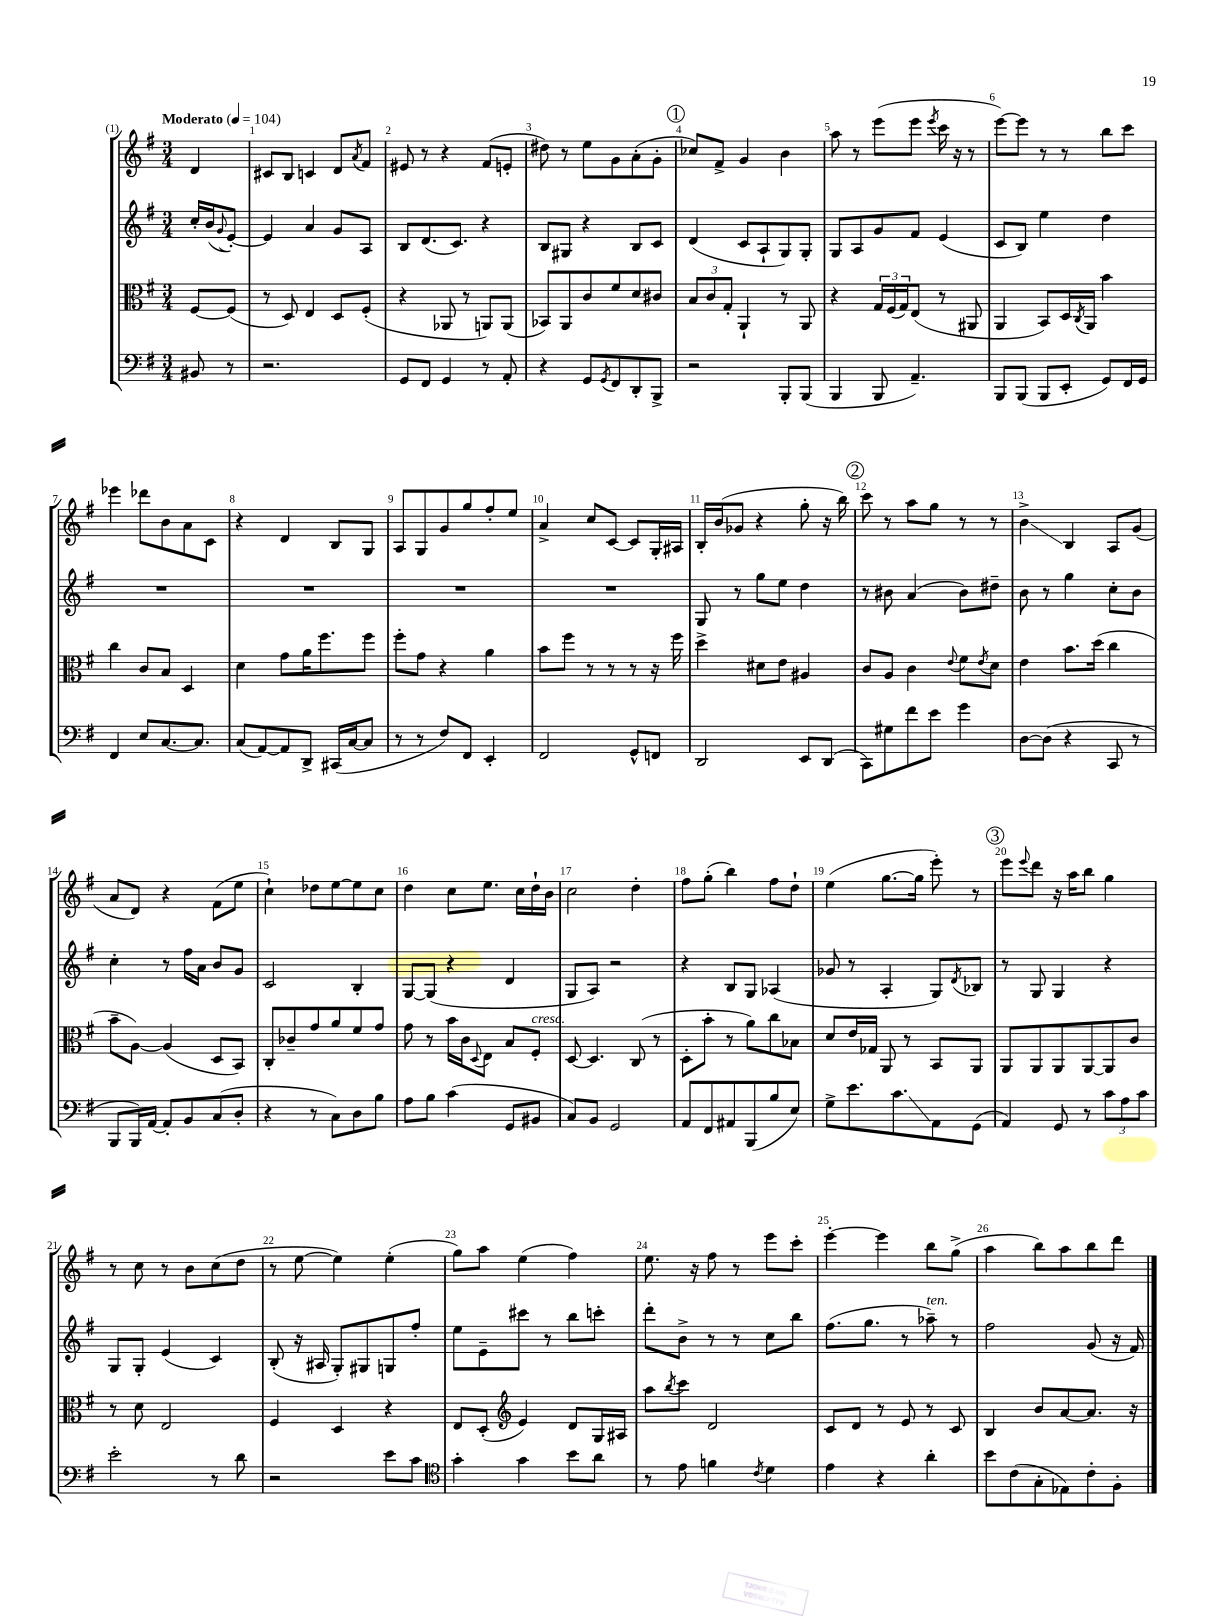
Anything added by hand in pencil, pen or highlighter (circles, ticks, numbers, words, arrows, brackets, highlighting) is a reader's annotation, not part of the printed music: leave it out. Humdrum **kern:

**kern	**kern	**kern	**kern
*staff4	*staff3	*staff2	*staff1
*clefF4	*clefC3	*clefG2	*clefG2
*k[f#]	*k[f#]	*k[f#]	*k[f#]
*M3/4	*M3/4	*M3/4	*M3/4
*MM104	*MM104	*MM104	*MM104
8BB#/	[8F#/L	16cc'/LL	4d/
.	.	(16b/J	.
.	.	8qqg/	.
8r	(8F#/]J	[8e'/J)	.
=	=	=	=
2.r	8r	4e/]	8c#/L
.	8D/)	.	8B/J
.	4E/	4a/	4c/
.	8D/L	8g/L	8d/L
.	.	.	8qa/
.	(8F#'/J	8A/J	8f#/J
=	=	=	=
8GG/L	4r	8B/L	8e#/
8FF#/J	.	(8.d/	8r
4GG/	8AA-/	.	4r
.	.	8.c/J)	.
.	8r	.	.
8r	8AA/L)	4r	(8f#/L
8AA'/	(8AA/J	.	8e'/J
=	=	=	=
4r	8BB-/L)	8B/L	8dd#\)
.	8AA/	8G#/J	8r
8GG/L	8c/	4r	8ee\L
8qGG/	.	.	.
8FF#/	8f#/	.	8g\
8DD'/	8d/	8B/L	(8a'\
8BBB^/J	8c#/J	8c/J	8g'\J
=	=	=	=
2r	12B/L	(4d/	8cc-/L)
.	12c/	.	.
.	.	.	8f#^/J
.	12G'/J	.	.
.	4AA`/	8c/L	4g/
.	.	8A`/	.
8BBB'/L	8r	8G/)	4b\
(8BBB/J	8AA/	8G'/J	.
=	=	=	=
4BBB/	4r	8G/L	8aa\
.	.	8A/	8r
8BBB/	24G/LL	8g/	(8eee\L
.	(24F#/	.	.
.	24G/J)	.	.
4.AA~/)	(8E/J	8f#/J	8eee\J
.	.	.	8qeee/
.	8r	(4e/	16ccc\
.	.	.	16r
.	8AA#/	.	8r
=	=	=	=
8BBB/L	4AA/	8c/L	[8eee\L)
(8BBB/J	.	8B/J)	8eee\]J
8BBB/L	8BB/L)	4ee\	8r
8EE'/J	16D/L	.	8r
.	8qC/	.	.
.	16AA/JJ	.	.
8GG/L)	4b\	4dd\	8bb\L
16FF#/L	.	.	8ccc\J
16GG/JJ	.	.	.
=	=	=	=
4FF#/	4cc\	2.r	4eee-\
8E/L	8c/L	.	8ddd-\L
[8.C/	8B/J	.	8b\
.	4D/	.	8a\
8.C/]J	.	.	.
.	.	.	8c\J
=	=	=	=
(8C/L	4d\	2.r	4r
[8AA/)	.	.	.
8AA/]	8g\L	.	4d/
8DD^/J	16a\K	.	.
.	8.ff#\	.	.
(16CC#/LL	.	.	8B/L
[16C/J	.	.	.
8C/]J	8ff#\J	.	8G/J
=	=	=	=
8r	8ff#'\L	2.r	8A/L
8r	8g\J	.	8G/
8F#/L)	4r	.	8g/
8FF#/J	.	.	8gg/
4EE'/	4a\	.	8ff#'/
.	.	.	8ee/J
=	=	=	=
2FF#/	8b\L	2.r	4a^/
.	8ff#\J	.	.
.	8r	.	8cc/L
.	8r	.	[8c/J
8GG^^/L	8r	.	8c/]L
8FF/J	16r	.	16G'/L
.	16ff#\	.	16A#/JJ
=	=	=	=
2DD/	4dd^\	8G/	16B'/LL
.	.	.	(16b/J
.	.	8r	8g-/J
.	8d#\L	8gg\L	4r
.	8e\J	8ee\J	.
8EE/L	4A#/	4dd\	8gg'\
(8DD/J	.	.	16r
.	.	.	16bb\)
=	=	=	=
8CC\L)	8c/L	8r	8ccc\
8G#\	8A/J	8b#\	8r
8f#\	4c\	(4a/	8aa\L
8e\J	.	.	8gg\J
.	8qqe/	.	.
4g\	8f#\L	8b#\L)	8r
.	8qe/	.	.
.	8d\J	8dd#~\J	8r
=	=	=	=
[8D\L	4e\	8b\	4b^\
(8D\]J	.	8r	.
4r	8.b\L	4gg\	4B/
.	(16dd\Jk	.	.
8CC/	4cc\	8cc'\L	8A/L
8r	.	8b\J	(8g/J
=	=	=	=
8BBB/L	8b~\L	4cc'\	8a/L
16BBB/L)	[8A\J)	.	8d/J)
[16AA/JJ	.	.	.
8AA'/]L	(4A/]	8r	4r
8BB/	.	16ff#\LL	.
.	.	16a\JJ	.
(8C/	8D/L	8b/L	(8f#\L
8D'/J	8BB/J)	8g/J	8ee\J
=	=	=	=
4r	8C'/L	2c/	4cc`\)
.	8c-~/	.	.
8r	8g/	.	8dd-\L
8C\L)	8a/	.	[8ee\
8D\	8f#/	4B'/	8ee\]
8B\J	8g/J	.	8cc\J
=	=	=	=
8A\L	8g\	[8G/L	4dd\
8B\J	8r	(8G/]J	.
(4c\	16b\LL	4r	8cc\L
.	16c\J	.	.
.	8qqD/	.	.
.	8E\J	.	8.ee\J
8GG/L	8B/L	4d/	.
.	.	.	16cc\LL
8BB#/J	8F#'/J	.	16dd`\
.	.	.	16b\JJ
=	=	=	=
8C/L)	[8D/	8G/L	2cc\
8BB/J	4.D/]	8A/J)	.
2GG/	.	2r	.
.	(8C/	.	4dd'\
.	8r	.	.
=	=	=	=
8AA/L	8D'\L	4r	8ff#\L
8FF#/	8b'\J	.	(8gg'\J
8AA#/	8r	8B/L	4bb\)
(8BBB/	8a\L)	8G/J	.
8B/	8cc\	(4A-/	8ff#\L
8E/J)	8B-\J	.	8dd`\J
=	=	=	=
8G^\L	8d/L	8g-/	(4ee\
8.e\	16e/L	8r	.
.	16G-/JJ	.	.
.	8AA/	4A'/	[8.gg\L
8.c\	.	.	.
.	8r	.	.
.	.	.	16gg\]Jk
8AA\	8BB/L	8G/L)	8eee'\)
.	.	8qd/	.
(8GG\J	8AA/J	8B-/J	8r
=	=	=	=
4AA/)	8AA/L	8r	8eee\L
.	.	.	8qqeee/
.	8AA/	8G/	8ddd\J
8GG/	8AA/	4G/	16r
.	.	.	16aa\LK
8r	[8AA/	.	8bb\J
12c\L	8AA/]	4r	4gg\
12A\	.	.	.
.	8c/J	.	.
12c\J	.	.	.
=	=	=	=
2e'\	8r	8G/L	8r
.	8d\	8G'/J	8cc\
.	2E/	(4e/	8r
.	.	.	8b\L
8r	.	4c/)	(8cc\
8d\	.	.	8dd\J
=	=	=	=
2r	4F#/	(8B'/	8r
.	.	16r	[8ee\
.	.	16A#/	.
.	4D/	8G'/L)	4ee\])
.	.	8G#/	.
8e\L	4r	8G/	(4ee'\
8c\J	.	8ff#'/J	.
=	=	=	=
*clefC4	*	*	*
4g'\	8E/L	8ee\L	8gg\L)
.	(8D'/J	8e~\	8aa\J
*	*clefG2	*	*
4g\	4e/)	8ccc#\J	(4ee\
.	.	8r	.
8b\L	8d/L	8bb\L	4ff#\)
8a\J	16G/L	8ccc'\J	.
.	16A#/JJ	.	.
=	=	=	=
8r	8aa\L	8ddd'\L	8.ee\
.	8qbb/	.	.
8e\	8ccc\J	8b^\J	.
.	.	.	16r
4f\	2d/	8r	8ff#\
.	.	8r	8r
8qc/	.	.	.
4d\	.	8cc\L	8eee\L
.	.	8bb\J	8ccc'\J
=	=	=	=
4e\	8c/L	(8.ff#\L	[4eee'\
.	8d/J	.	.
.	.	8.gg\J	.
4r	8r	.	4eee\]
.	8e/	8r	.
4a'\	8r	8aa-~\)	8bb\L
.	8c/	8r	(8gg^\J
=	=	=	=
8b\L	4B/	2ff#\	4aa\
(8c\	.	.	.
8G'\	8b/L	.	8bb\L)
8E-\)	[8a/	.	8aa\
8c'\	8.a/]J	(8g/	8bb\
8F#'\J	.	16r	8ddd\J
.	16r	16f#/)	.
==	==	==	==
*-	*-	*-	*-
